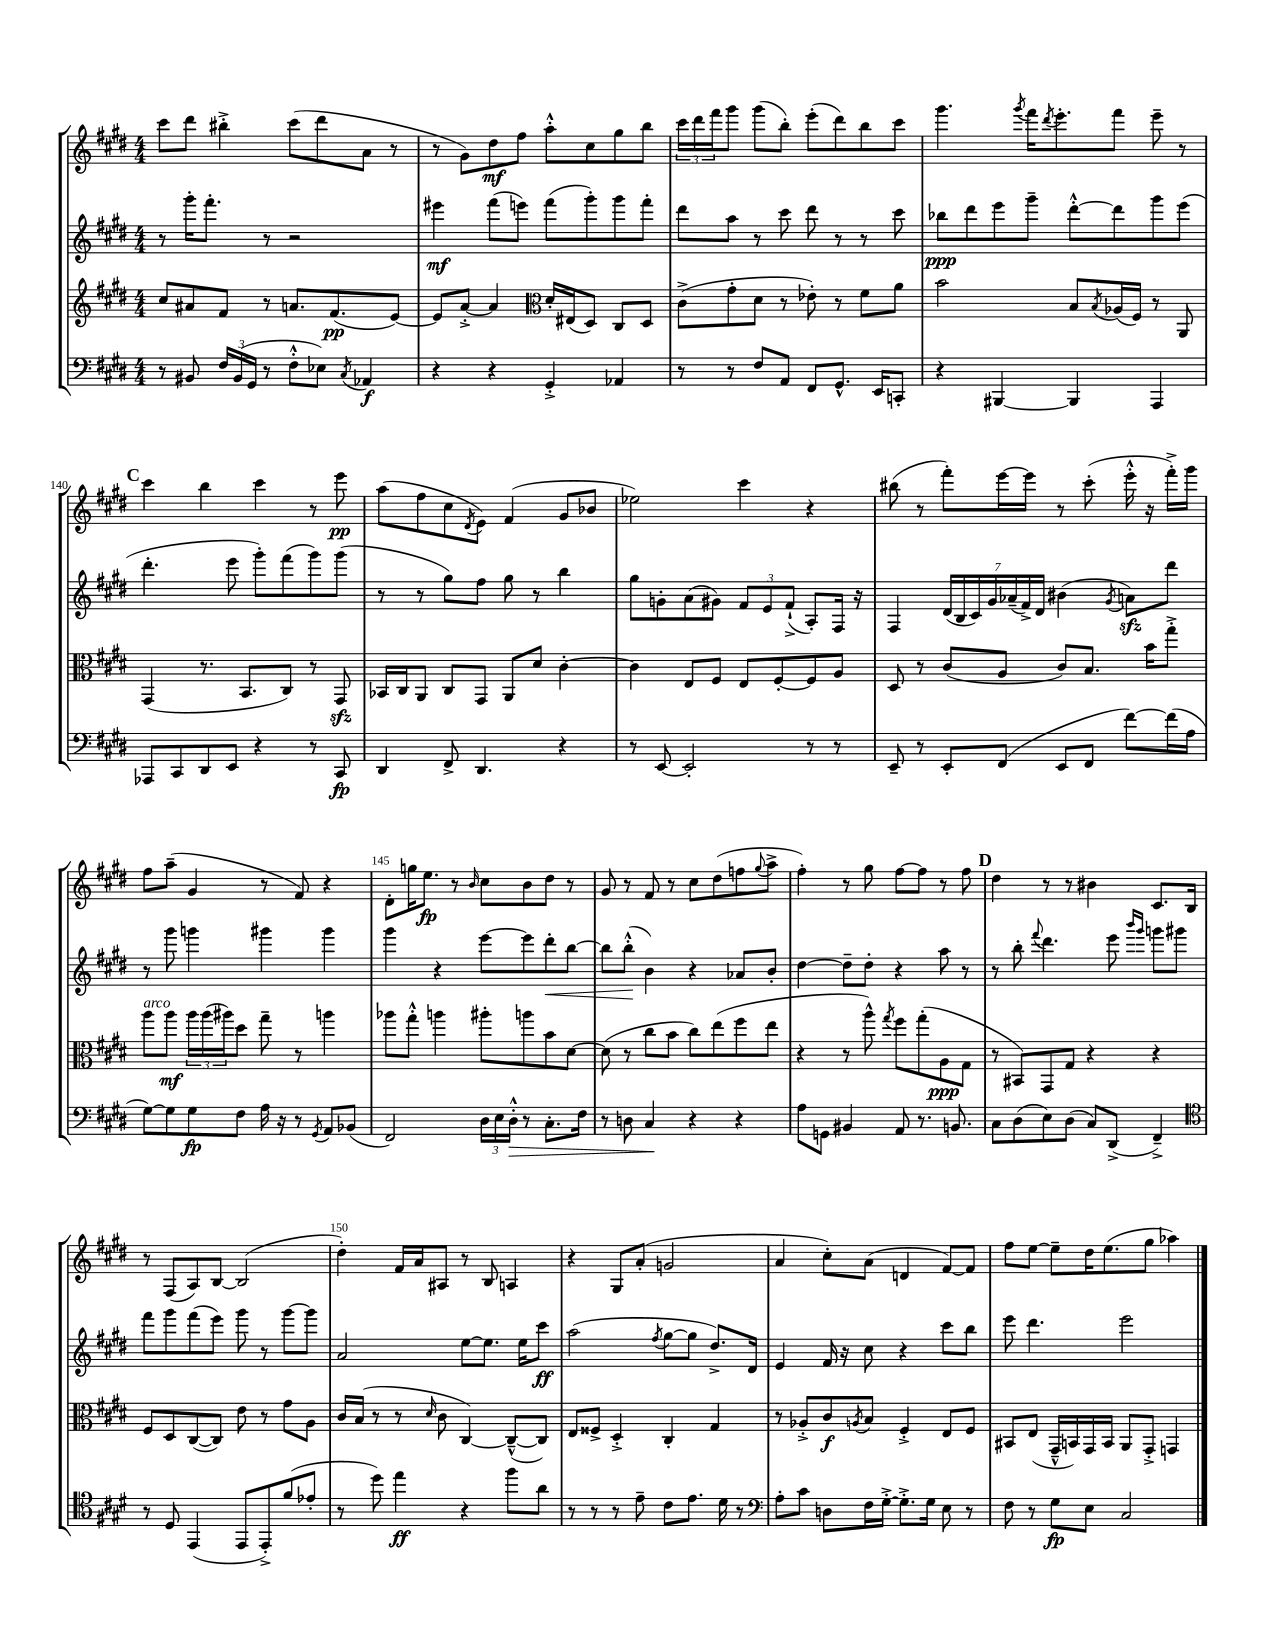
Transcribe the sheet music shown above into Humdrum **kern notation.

**kern	**dynam	**kern	**dynam	**kern	**dynam	**kern	**dynam
*part4	*part4	*part3	*part3	*part2	*part2	*part1	*part1
*staff4	*staff4	*staff3	*staff3	*staff2	*staff2	*staff1	*staff1
*clefF4	*	*clefG2	*	*clefG2	*	*clefG2	*
*k[f#c#g#d#]	*	*k[f#c#g#d#]	*	*k[f#c#g#d#]	*	*k[f#c#g#d#]	*
*M4/4	*	*M4/4	*	*M4/4	*	*M4/4	*
=136	=136	=136	=136	=136	=136	=136	=136
8r	.	8cc#/L	.	8r	.	8ccc#\L	.
8BB#X/	.	8a#X/	.	16ggg#'\KL	.	8ddd#\J	.
.	.	.	.	8.fff#'\J	.	.	.
24F#/LL	.	8f#/J	.	.	.	4bb#X'^\	.
(24BB#/	.	.	.	.	.	.	.
24GG#/JJ	.	.	.	.	.	.	.
8r	.	8r	.	8r	.	.	.
8F#'^^\L	.	8.an/L	.	2r	.	(8ccc#\L	.
8E-X\J)	.	.	.	.	.	8ddd#\	.
.	.	(8.f#/	pp	.	.	.	.
8qC#/	.	.	.	.	.	.	.
4AA-X/	f	.	.	.	.	8a\J	.
.	.	[8e/J)	.	.	.	8r	.
=137	=137	=137	=137	=137	=137	=137	=137
4r	.	8e/L]	.	4eee#X\	mf	8r	.
.	.	[8a'^/J	.	.	.	8g#\L)	.
4r	.	4a/]	.	(8fff#\L	.	8dd#\	mf
.	.	.	.	8eeen\J)	.	8ff#\J	.
*	*	*clefC3	*	*	*	*	*
4GG#'^/	.	16d#'/LL	.	(8fff#\L	.	8aa'^^\L	.
.	.	(16E#X/J	.	.	.	.	.
.	.	8D#/J)	.	8ggg#'\)	.	8cc#\	.
4AA-X/	.	8C#/L	.	8ggg#\	.	8gg#\	.
.	.	8D#/J	.	8fff#'\J	.	8bb\J	.
=138	=138	=138	=138	=138	=138	=138	=138
8r	.	(8c#^\L	.	8ddd#\L	.	24ccc#\LL	.
.	.	.	.	.	.	24ddd#\	.
.	.	.	.	.	.	24fff#\J	.
8r	.	8g#'\	.	8aa\J	.	8ggg#\J	.
8F#/L	.	8d#\J	.	8r	.	(8ggg#\L	.
8AA/J	.	8r	.	8ccc#\	.	8bb'\J)	.
8FF#/L	.	8e-X'\)	.	8ddd#\	.	(8eee'\L	.
8.GG#^^/J	.	8r	.	8r	.	8ddd#\)	.
.	.	8f#\L	.	8r	.	8bb\	.
16EE/KL	.	.	.	.	.	.	.
8CCn'/J	.	8a\J	.	8ccc#\	.	8ccc#\J	.
=139	=139	=139	=139	=139	=139	=139	=139
4r	.	2b\	.	8bb-X\L	ppp	4.ggg#\	.
.	.	.	.	8ddd#\	.	.	.
[4BBB#X/	.	.	.	8eee\	.	.	.
.	.	.	.	.	.	8qggg#/	.
.	.	.	.	8ggg#~\J	.	16fff#\KL	.
.	.	.	.	.	.	8qddd#/	.
.	.	.	.	.	.	8.eee'\	.
4BBB#/]	.	8B/L	.	[8ddd#'^^\L	.	.	.
.	.	8qB/	.	.	.	.	.
.	.	(16A-X/L	.	8ddd#\]	.	8fff#\J	.
.	.	16F#/JJ)	.	.	.	.	.
4AAA/	.	8r	.	8ggg#\	.	8eee~\	.
.	.	8AA/	.	(8eee\J	.	8r	.
!!LO:LB:g=z
!!LO:REH:place=s1:t=C
=140	=140	=140	=140	=140	=140	=140	=140
8AAA-X/L	.	(4GG#/	.	4.ddd#'\	.	4ccc#\	.
8CC#/	.	.	.	.	.	.	.
8DD#/	.	8.r	.	.	.	4bb\	.
8EE/J	.	.	.	8eee\	.	.	.
.	.	8.BB/L	.	.	.	.	.
4r	.	.	.	8ggg#'\L)	.	4ccc#\	.
.	.	8C#/J)	.	(8fff#\	.	.	.
8r	.	8r	.	8ggg#\)	.	8r	.
8CC#/	fp	8GG#zz/	.	(8ggg#\J	.	8eee\	pp
=141	=141	=141	=141	=141	=141	=141	=141
4DD#/	.	16BB-X/LL	.	8r	.	(8aa\L	.
.	.	16C#/J	.	.	.	.	.
.	.	8AA/J	.	8r	.	8ff#\	.
8FF#^/	.	8C#/L	.	8gg#\L)	.	8cc#\	.
.	.	.	.	.	.	8qd#/	.
4.DD#/	.	8GG#/J	.	8ff#\J	.	8e\J)	.
.	.	8AA/L	.	8gg#\	.	(4f#/	.
.	.	8d#/J	.	8r	.	.	.
4r	.	[4c#'\	.	4bb\	.	8g#/L	.
.	.	.	.	.	.	8b-X/J	.
=142	=142	=142	=142	=142	=142	=142	=142
8r	.	4c#\]	.	8gg#\L	.	2ee-X\)	.
[8EE/	.	.	.	8gn'\	.	.	.
2EE'/]	.	8E/L	.	(8a\	.	.	.
.	.	8F#/J	.	8g#X\J)	.	.	.
.	.	8E/L	.	12f#/L	.	4ccc#\	.
.	.	.	.	12e/	.	.	.
.	.	[8F#'/	.	.	.	.	.
.	.	.	.	(12f#`^/J	.	.	.
8r	.	8F#/]	.	8A'/L)	.	4r	.
8r	.	8A/J	.	16F#/Jk	.	.	.
.	.	.	.	16r	.	.	.
=143	=143	=143	=143	=143	=143	=143	=143
8EE~/	.	8D#/	.	4F#/	.	(8bb#X\	.
8r	.	8r	.	.	.	8r	.
8EE'/L	.	(8c#/L	.	(28d#/LL	.	8fff#'\L)	.
.	.	.	.	28B/	.	.	.
.	.	.	.	28c#/)	.	.	.
.	.	.	.	28g#/	.	.	.
(8FF#/J	.	8A/J	.	.	.	[16eee\L	.
.	.	.	.	(28a-X~/	.	.	.
.	.	.	.	28f#^/)	.	.	.
.	.	.	.	.	.	16eee\JJ]	.
.	.	.	.	28d#/JJ	.	.	.
8EE/L	.	8c#/L)	.	(4b#X\	.	8r	.
8FF#/J	.	8.B/J	.	.	.	(8ccc#'\	.
.	.	.	.	8qg#/	.	.	.
[8f#\L)	.	.	.	8anzz\L)	.	16eee'^^\	.
.	.	16b\KL	.	.	.	16r	.
(16f#\L]	.	8gg#'^\J	.	8ddd#\J	.	16fff#'^\LL)	.
16A\JJ	.	.	.	.	.	16ggg#\JJ	.
!!LO:LB:g=z
=144	=144	=144	=144	=144	=144	=144	=144
!	!	!LO:TX:a:i:t=arco	!	!	!	!	!
[8G#\L)	.	8aa\L	.	8r	.	8ff#\L	.
8G#\]	.	8aa\J	mf	8ggg#\	.	(8aa~\J	.
8G#\	fp	24aa\LL	.	4gggn\	.	4g#/	.
.	.	(24aa\	.	.	.	.	.
.	.	24aa#X\J)	.	.	.	.	.
8F#\J	.	8dd#\J	.	.	.	.	.
16A\	.	8gg#~\	.	4ggg#X\	.	8r	.
16r	.	.	.	.	.	.	.
8r	.	8r	.	.	.	8f#/)	.
8qGG#/	.	.	.	.	.	.	.
8AA/L	.	4aan\	.	4ggg#\	.	4r	.
(8BB-X/J	.	.	.	.	.	.	.
=145	=145	=145	=145	=145	=145	=145	=145
2FF#/)	.	8aa-X\L	.	4ggg#\	.	8d#'\L	.
.	.	8gg#'^^\J	.	.	.	16ggn\K	.
.	.	.	.	.	.	8.ee\J	fp
.	.	4aan\	.	4r	.	.	.
.	.	.	.	.	.	8r	.
.	.	.	.	.	.	16qqb/	.
24D#\LL	.	8aa#X'\L	.	[8eee\L	.	8cc#\L	.
24E\	.	.	.	.	.	.	.
!	!LO:HP:b	!	!	!	!	!	!
24D#'^^\JJ	>	.	.	.	.	.	.
8r	.	8aan\	.	8eee\]	.	8b\	.
!	!	!	!	!	!LO:HP:b	!	!
8.C#'\L	.	8b\	.	8ddd#'\	<	8dd#\J	.
.	.	[8d#\J	.	[8bb\J	.	8r	.
16F#\Jk	.	.	.	.	.	.	.
=146	=146	=146	=146	=146	=146	=146	=146
8r	.	(8d#\]	.	8bb\L]	.	8g#/	.
8Dn\	.	8r	.	(8bb'^^\J	.	8r	.
4C#/	.	8cc#\L	.	4b\)	[	8f#/	.
.	.	8b\J	.	.	.	8r	.
4r	]	8cc#\L)	.	4r	.	8cc#\L	.
.	.	(8ee\	.	.	.	(8dd#\	.
4r	.	8ff#\	.	8a-X/L	.	8ffn\	.
.	.	.	.	.	.	8qqgg#/	.
.	.	8ee\J	.	8b'/J	.	8aa^\J	.
=147	=147	=147	=147	=147	=147	=147	=147
8A\L	.	4r	.	[4dd#\	.	4ff#'\)	.
8GGn\J	.	.	.	.	.	.	.
4BB#X/	.	8r	.	8dd#~\L]	.	8r	.
.	.	8aa^^\)	.	8dd#'\J	.	8gg#\	.
.	.	8qgg#/	.	.	.	.	.
8AA/	.	8ff#\L	.	4r	.	[8ff#\L	.
8.r	.	(8gg#'\	.	.	.	8ff#\J]	.
.	.	8A\	ppp	8aa\	.	8r	.
8.BBn/	.	.	.	.	.	.	.
.	.	8G#\J	.	8r	.	8ff#\	.
!!LO:REH:place=s1:t=D
=148	=148	=148	=148	=148	=148	=148	=148
8C#\L	.	8r	.	8r	.	4dd#\	.
(8D#\	.	8BB#X/L)	.	8bb'\	.	.	.
.	.	.	.	8qqfff#/	.	.	.
8E\)	.	8GG#/	.	4.ddd#\	.	8r	.
(8D#\J	.	8G#/J	.	.	.	8r	.
8C#/L)	.	4r	.	.	.	4b#X\	.
(8DD#^/J	.	.	.	8eee\	.	.	.
.	.	.	.	16qqbbb/LL	.	.	.
.	.	.	.	16qqggg#/JJ	.	.	.
4FF#~^/)	.	4r	.	8gggn\L	.	8.c#/L	.
.	.	.	.	8ggg#X\J	.	.	.
.	.	.	.	.	.	16B/Jk	.
!!LO:LB:g=z
=149	=149	=149	=149	=149	=149	=149	=149
*clefC4	*	*	*	*	*	*	*
8r	.	8F#/L	.	8fff#\L	.	8r	.
8D#/	.	8D#/	.	8ggg#\	.	(8F#/L	.
(4EE/	.	([8C#/	.	(8fff#\	.	8A/)	.
.	.	8C#/J])	.	8eee\J)	.	[8B/J	.
8EE/L	.	8e\	.	8ggg#\	.	(2B/]	.
8EE'^/)	.	8r	.	8r	.	.	.
(8f#/	.	8g#\L	.	[8ggg#\L	.	.	.
8e-X'/J	.	8A\J	.	8ggg#\J]	.	.	.
=150	=150	=150	=150	=150	=150	=150	=150
8r	.	16c#/LL	.	2a/	.	4dd#'\)	.
.	.	(16B/JJ	.	.	.	.	.
8dd#\)	.	8r	.	.	.	.	.
4ee\	ff	8r	.	.	.	16f#/LL	.
.	.	.	.	.	.	16a/J	.
.	.	16qqd#/	.	.	.	.	.
.	.	8c#\	.	.	.	8A#X/J	.
4r	.	[4C#/)	.	[8ee\L	.	8r	.
.	.	.	.	8.ee\J]	.	8B/	.
8ff#\L	.	(8C#~^^/L_	.	.	.	4An/	.
.	.	.	.	16ee\KL	.	.	.
8a\J	.	8C#/J])	.	8ccc#\J	ff	.	.
=151	=151	=151	=151	=151	=151	=151	=151
8r	.	8E/L	.	(2aa\	.	4r	.
8r	.	8F##X^/J	.	.	.	.	.
8r	.	4D#'^/	.	.	.	8G#/L	.
8e~\	.	.	.	.	.	(8a'/J	.
.	.	.	.	8qff#/	.	.	.
8c#\L	.	4C#'/	.	[8gg#\L	.	2gn/	.
8.e\J	.	.	.	8gg#\J]	.	.	.
.	.	4G#/	.	8.dd#^/L)	.	.	.
16d#\	.	.	.	.	.	.	.
8r	.	.	.	.	.	.	.
.	.	.	.	16d#/Jk	.	.	.
=152	=152	=152	=152	=152	=152	=152	=152
*clefF4	*	*	*	*	*	*	*
8A'\L	.	8r	.	4e/	.	4a/	.
8c#\J	.	8A-X'^/L	.	.	.	.	.
8Dn\L	.	8c#/	f	16f#/	.	8cc#'\L)	.
.	.	.	.	16r	.	.	.
.	.	8qAn/	.	.	.	.	.
16F#\L	.	8B/J	.	8cc#\	.	(8a\J	.
[16G#'^\JJ	.	.	.	.	.	.	.
8.G#'^\L]	.	4F#'^/	.	4r	.	4dn/	.
16G#\Jk	.	.	.	.	.	.	.
8E\	.	8E/L	.	8ccc#\L	.	[8f#/L)	.
8r	.	8F#/J	.	8bb\J	.	8f#/J]	.
=153	=153	=153	=153	=153	=153	=153	=153
8F#\	.	8BB#X/L	.	8eee\	.	8ff#\L	.
8r	.	(8E/J	.	4.ddd#\	.	[8ee\J	.
8G#\L	fp	16GG#~^^/LL	.	.	.	8ee~\L]	.
.	.	16BBn/)	.	.	.	.	.
8E\J	.	16GG#/	.	.	.	16dd#\K	.
.	.	16BB/JJ	.	.	.	(8.ee\	.
2C#/	.	8AA/L	.	2eee\	.	.	.
.	.	8GG#'^/J	.	.	.	8gg#\J	.
.	.	4GGn/	.	.	.	4aa-X\)	.
==	==	==	==	==	==	==	==
*-	*-	*-	*-	*-	*-	*-	*-
